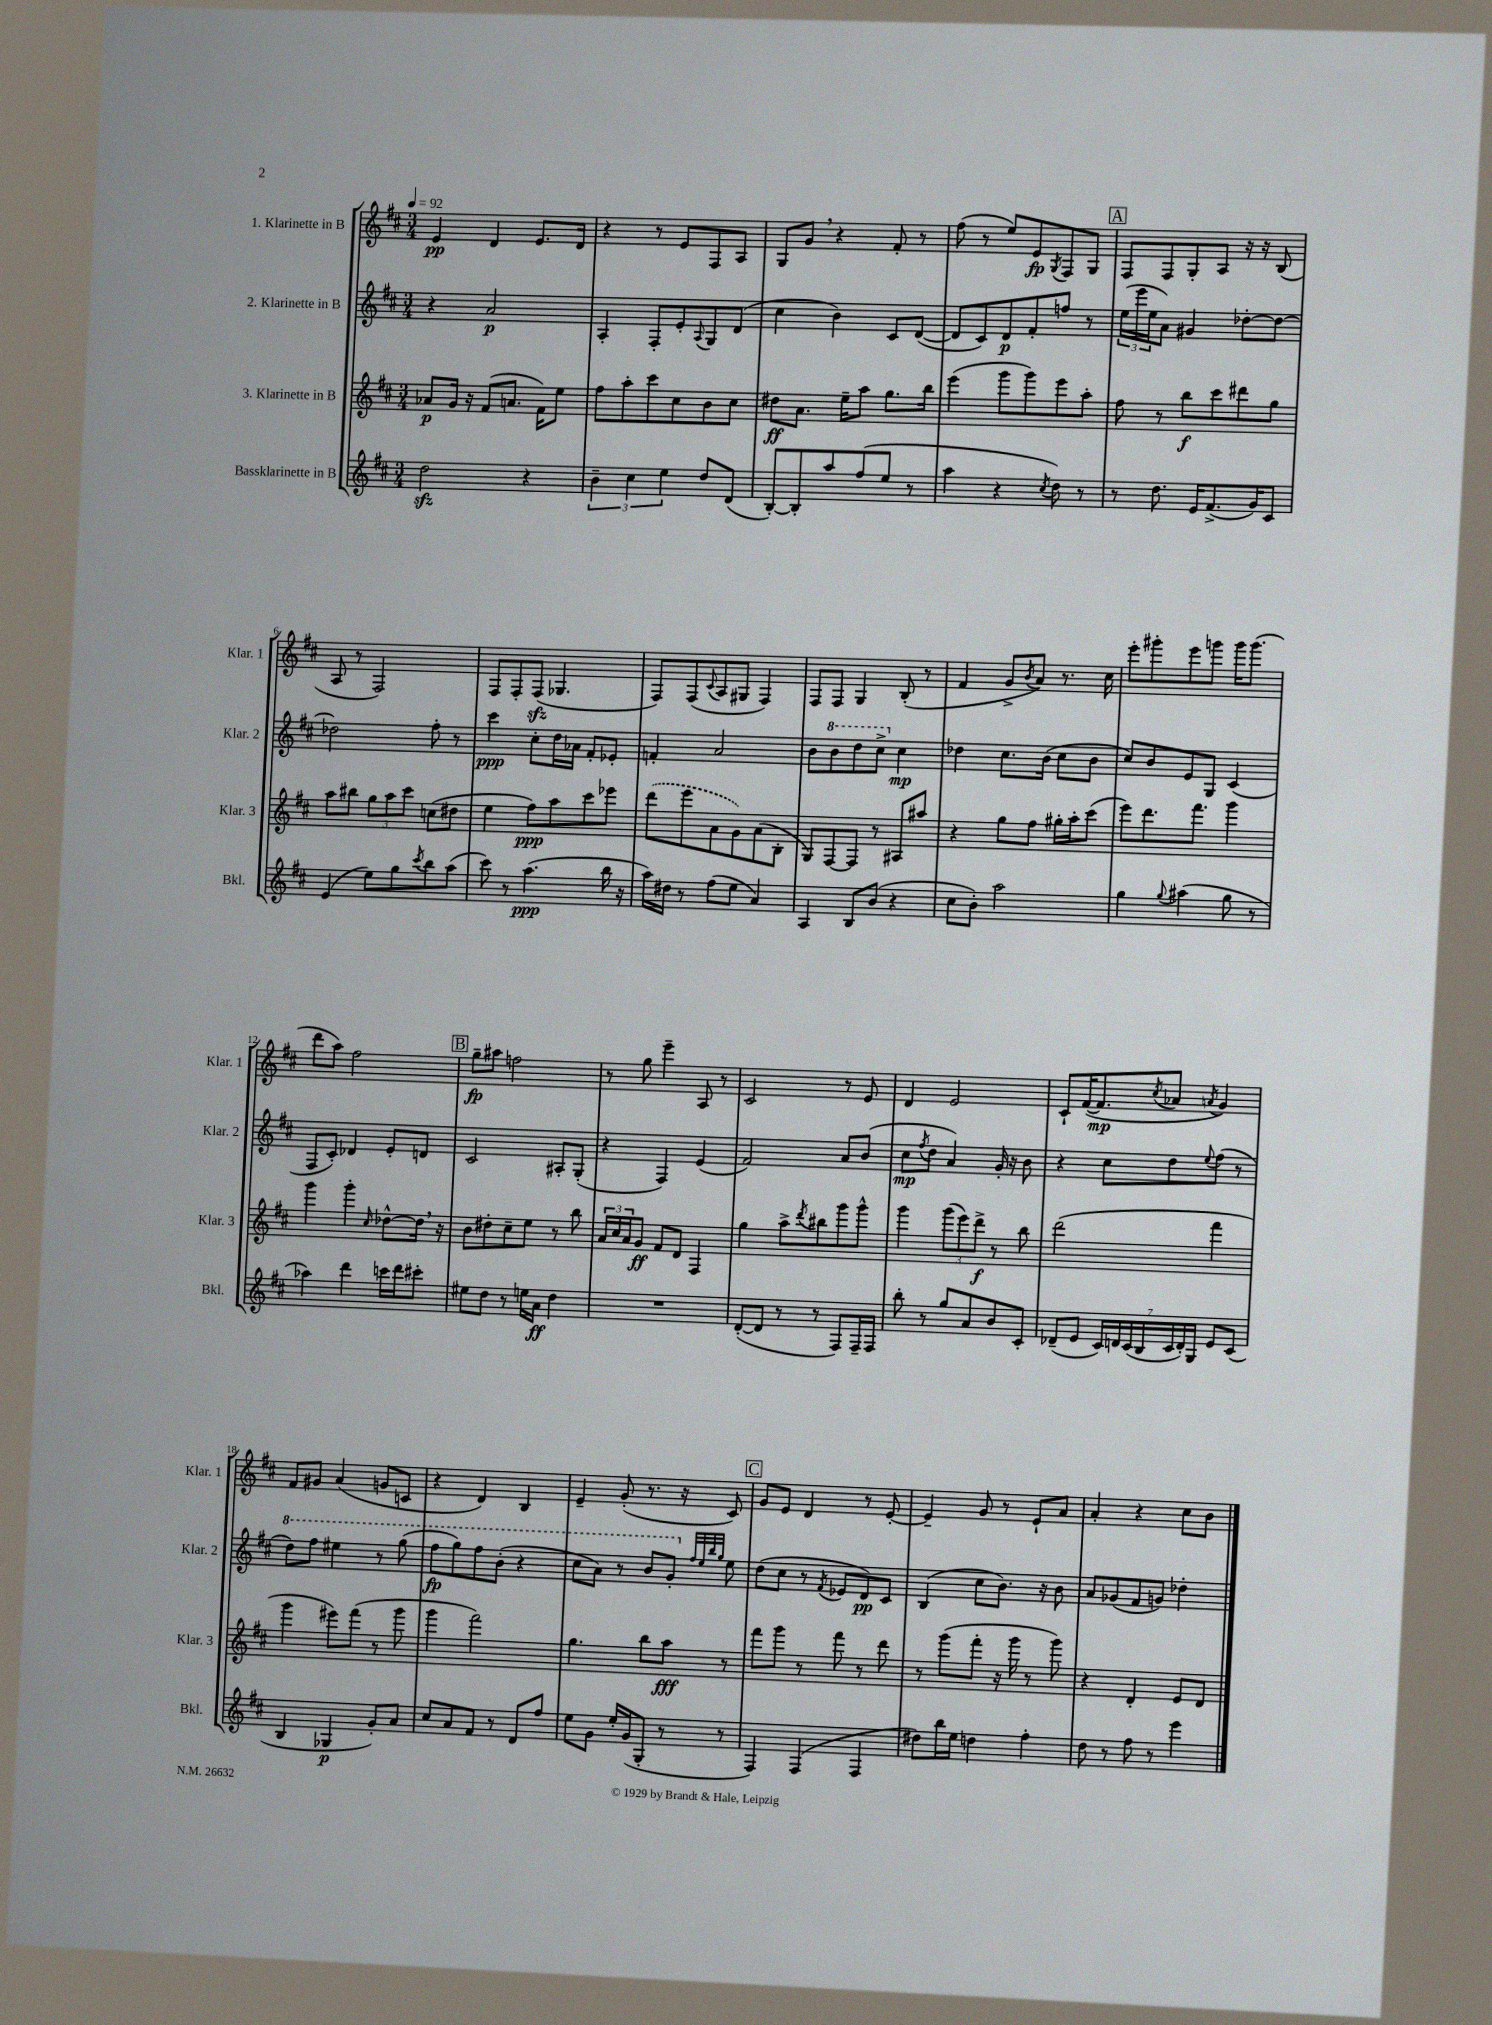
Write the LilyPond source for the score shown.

<<
\new StaffGroup <<
\new Staff = "s0" \with { instrumentName = "1. Klarinette in B" shortInstrumentName = "Klar. 1" } {
    \clef treble \key d \major \numericTimeSignature \time 3/4 \tempo 4 = 92
    e'4\pp d'4 e'8. d'16 |
    r4 r8 e'8 fis8 a8 |
    g8 g'8 \breathe r4 fis'8-. r8 |
    fis''8( r8 e''8) e'8\fp \acciaccatura { g8 } fis8 g8 |
    \mark \markup { \box "A" } fis8 fis8 g8-. a8 r16 r16 b8( |
    a8 r8 fis2) |
    fis8 fis8-. fis8\sfz( ges4. |
    fis8) fis8( \appoggiatura { cis'8 } a8 gis8 fis4) |
    fis8 fis8 g4 b8-.( r8 |
    fis'4 g'8-> \acciaccatura { b'8 } a'8) r8. cis''16 |
    e'''8-. gis'''8-. e'''8 g'''8 g'''16 g'''8.( |
    d'''8 a''8) fis''2 |
    \mark \markup { \box "B" } g''8--\fp ais''8 f''2 |
    r8 g''8 e'''4-- a8 r8 |
    cis'2 r8 e'8 |
    d'4 e'2 |
    cis'8-! fis'16~( fis'8.\mp \acciaccatura { cis''8 } aes'8 \acciaccatura { a'8 } g'4) |
    fis'8 gis'8 a'4( g'8 c'8 |
    r4 d'4) b4 |
    e'4-- g'8-.( r8. r16 cis'8) |
    \mark \markup { \box "C" } g'8 e'8 d'4 r8 e'8~-. |
    e'4-- g'8 r8 e'8-! a'8 |
    a'4-. r4 cis''8 b'8 \bar "|." |
}
\new Staff = "s1" \with { instrumentName = "2. Klarinette in B" shortInstrumentName = "Klar. 2" } {
    \clef treble \key d \major \numericTimeSignature \time 3/4
    r4 a'2\p |
    a4-. fis8-. e'8-. \appoggiatura { a8 } g8 d'8( |
    cis''4 b'4) cis'8 d'8~( |
    d'8 cis'8) d'8\p fis'8-. f''8 r8 |
    \mark \markup { \box "A" } \tuplet 3/2 { e''16( e'''16 e''16 } a'8) gis'4 des''8~-. des''8~ |
    des''2 fis''8-. r8 |
    cis'''4\ppp cis''8-. d''16 aes'16 fis'8-. ees'8-. |
    f'4-. a'2 |
    b'8 \ottava #1 b''8 d'''8 cis'''8-> \ottava #0 cis''4\mp |
    des''4 cis''8. b'16( cis''8 b'8 |
    cis''8) b'8 e'8 g8 cis'4( |
    fis8 cis'8-.) des'4 e'8-. d'8 |
    \mark \markup { \box "B" } cis'2 ais8-. g8-.( |
    r4 fis4) e'4( |
    fis'2) a'8 b'8( |
    cis''8\mp \acciaccatura { fis''8 } d''8 a'4) g'16-. r16 b'8 |
    r4 cis''8 d''8 \appoggiatura { e''8 } fis''8( r8 |
    \ottava #1 d'''8) fis'''8 eis'''4 r8 g'''8( |
    fis'''8\fp g'''8) fis'''8 b''8-.( r4 |
    cis'''8 a''8) r8 b''8 g''8-. \ottava #0 \grace { fis''32 e''32 b''32 g''32 } e''8 |
    \mark \markup { \box "C" } d''8( cis''8 r8 \acciaccatura { fis'8 } ees'8 d'8\pp) cis'8 |
    b4( cis''8 b'8.) r16 b'8 |
    a'8 ges'8( fis'8 g'8) des''4-. \bar "|." |
}
\new Staff = "s2" \with { instrumentName = "3. Klarinette in B" shortInstrumentName = "Klar. 3" } {
    \clef treble \key d \major \numericTimeSignature \time 3/4
    aes'8\p g'16 r16 fis'8( a'8. fis'16) e''8 |
    fis''8 a''8-. cis'''8 cis''8 b'8 cis''8 |
    dis''8\ff a'8. e''16-- a''8 g''8. b''16 |
    e'''4( g'''8 g'''8) e'''8 a''8-. |
    \mark \markup { \box "A" } fis''8 r8 b''8\f cis'''8 dis'''8 g''8 |
    a''8 bis''8 \tuplet 3/2 { g''8 a''8 cis'''8 } c''8( dis''8 |
    e''4 fis''8\ppp) a''8 cis'''8 ees'''8 |
    \once \slurDashed d'''8( e'''8 a'8 g'8) a'8( b8-. |
    g8) fis8~ fis8 r8 ais8 ais''8 |
    r4 g''8 fis''8 gis''16-. a''16-. cis'''8( |
    e'''8) d'''8. fis'''8. g'''4 |
    g'''4 g'''4-. \grace { cis''16 } des''8~-^ des''16 \breathe r16 |
    \mark \markup { \box "B" } b'8 dis''8-. cis''8-- e''8 r8 b''8 |
    \tuplet 3/2 { a'16 cis''16 a'16 } g'8\ff fis'8 d'8 fis4 |
    g''4 a''8-> \acciaccatura { d'''8 } bis''8 g'''8 g'''8-^ |
    g'''4 \tuplet 3/2 { g'''8( e'''8) d'''8->\f } r8 b''8 |
    d'''2( fis'''4 |
    g'''4 eis'''8) fis'''8( r8 g'''8 |
    g'''4 fis'''2) |
    g''4. b''8 a''8\fff r8 |
    \mark \markup { \box "C" } fis'''8 g'''8 r8 fis'''8 r8 d'''8 |
    r8 g'''8( fis'''8-. r16 g'''16 r8 g'''8) |
    r4 d'4-. e'8 d'8 \bar "|." |
}
\new Staff = "s3" \with { instrumentName = "Bassklarinette in B" shortInstrumentName = "Bkl." } {
    \clef treble \key d \major \numericTimeSignature \time 3/4
    d''2\sfz r4 |
    \tuplet 3/2 { b'4-- cis''4 e''4 } d''8 d'8( |
    b8~-.) b8-. a''8 fis''8( e''8 r8 |
    a''4 r4 \acciaccatura { cis''8 } d''8) r8 |
    \mark \markup { \box "A" } r8 d''8. e'16 fis'8.->( g'16) cis'8 |
    e'4( e''8) g''8 \acciaccatura { cis'''8 } b''8 a''8( |
    cis'''8) r8 a''4.\ppp( b''16 r16 |
    a''16) dis''16 r8 fis''8( e''8 a'4) |
    a4 b8 b'8( r4 |
    cis''8 b'8-.) a''2 |
    g''4 \appoggiatura { g''8 } ais''4( g''8 r8 |
    aes''4) d'''4 c'''16 d'''16 cis'''8-. |
    \mark \markup { \box "B" } eis''8 d''8 r8 e''16 a'16\ff d''4 |
    R2. |
    d'8~-.( d'8 r8 r8 fis8) fis16-- fis16 |
    b''8-. r8 g''8 a'8 b'8 cis'8-. |
    des'8--( e'8 \tuplet 7/4 { cis'16) d'16 cis'16( b16 cis'16 d'16-.) g16 } e'8 cis'8( |
    b4 ges4\p g'8-.) a'8 |
    cis''8 a'8 fis'8 r8 d'8 fis''8 |
    e''8 g'8 e''16-. g'16( g8-. r8 r8 |
    \mark \markup { \box "C" } fis4) fis4( fis4 |
    dis''8) b''16 e''16 d''4 fis''4-. |
    d''8 r8 fis''8 r8 e'''4 \bar "|." |
}
>>
>>
